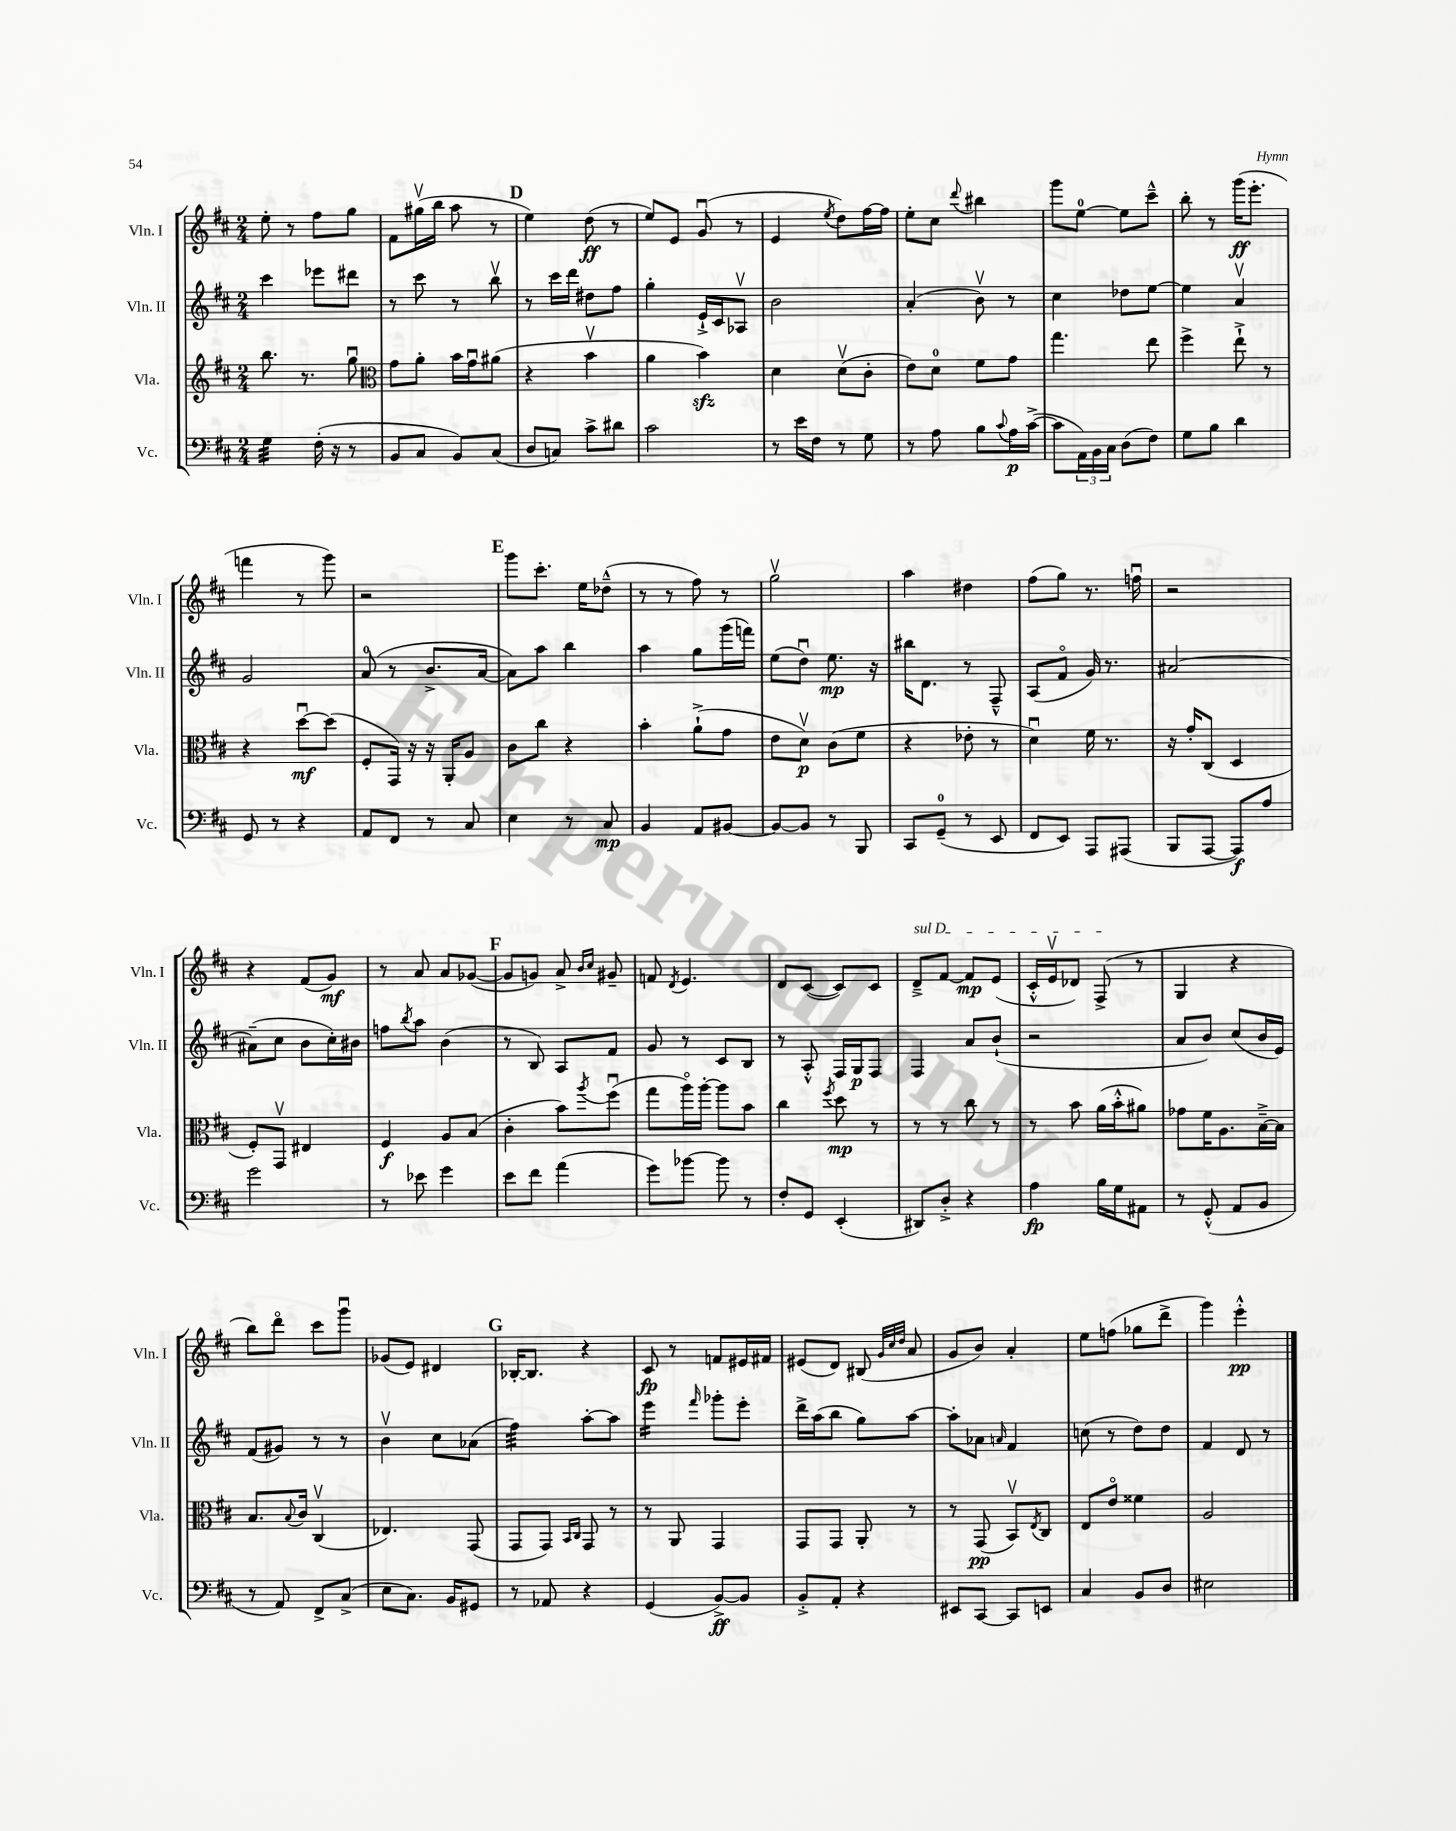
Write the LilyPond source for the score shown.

<<
\new StaffGroup <<
\new Staff = "s0" \with { instrumentName = "Vln. I" shortInstrumentName = "Vln. I" } {
    \clef treble \key d \major \numericTimeSignature \time 2/4
    e''8-. r8 fis''8 g''8 |
    fis'8 gis''16\upbow( b''16 a''8 r8 |
    \mark \markup { \bold "D" } e''4) d''8\ff( r8 |
    e''8) e'8 g'8\downbow( r8 |
    e'4 \acciaccatura { e''8 } d''8) fis''16~ fis''16 |
    e''8-. cis''8 \appoggiatura { d'''8 } bis''4 |
    g'''8 e''8-0~ e''8 cis'''8---^ |
    b''8-. r8 g'''16\ff( e'''8.-. |
    f'''4 r8 g'''8) |
    r2 |
    \mark \markup { \bold "E" } g'''8 cis'''8.-. e''16 des''8---^( |
    r8 r8 fis''8) r8 |
    g''2\upbow |
    a''4 dis''4 |
    fis''8( g''8) r8. f''16\downbow |
    r2 |
    r4 fis'8( g'8\mf) |
    r8 a'8 a'8 ges'8~( |
    \mark \markup { \bold "F" } ges'8 g'8) a'8-> \grace { b'16 cis''16 } gis'8-- |
    f'8 \acciaccatura { d'8 } e'4. |
    d'8 cis'8~( cis'8) cis'8 |
    \once \override TextSpanner.bound-details.left.text = \markup { \italic "sul D" } d'8--->\startTextSpan fis'8~ fis'8\mp e'8( |
    cis'16-.-^ e'16\upbow des'8) fis8->\stopTextSpan( r8 |
    g4 r4 |
    b''8) d'''8\flageolet cis'''8 g'''8\downbow |
    ges'8( e'8) dis'4 |
    \mark \markup { \bold "G" } bes16~-. bes8. r4 |
    cis'8\fp r8 f'8 eis'16 fis'16 |
    eis'8( d'8) bis8( \grace { g'32 cis''32 d''32 } a'8 |
    g'8 b'8) a'4-. |
    e''8 f''8( ges''8 d'''8-> |
    g'''4) e'''4-.-^\pp \bar "|." |
}
\new Staff = "s1" \with { instrumentName = "Vln. II" shortInstrumentName = "Vln. II" } {
    \clef treble \key d \major \numericTimeSignature \time 2/4
    cis'''4 ees'''8 dis'''8 |
    r8 cis'''8 r8 b''8\upbow |
    \mark \markup { \bold "D" } r8 cis'''16 d'''16 dis''8 fis''8 |
    g''4-. e'16-!-> cis'16 aes8\upbow |
    b'2 |
    a'4-.( b'8\upbow) r8 |
    cis''4 des''8 e''8~ |
    e''4 a'4\upbow |
    g'2 |
    a'8-0( r8 b'8.-> a'16~ |
    \mark \markup { \bold "E" } a'8) a''8 b''4 |
    a''4 g''8 g'''16( f'''16) |
    e''8( d''8\downbow) e''8.\mp r16 |
    bis''16 d'8. r8 fis8---^ |
    a8( fis'8\flageolet g'16) r8. |
    ais'2~ |
    ais'8--( cis''8 b'8 cis''16-.) bis'16 |
    f''8 \acciaccatura { b''8 } a''8 b'4( |
    \mark \markup { \bold "F" } r8 b8) a8 fis'8 |
    g'8 r8 cis'8 b8 |
    r8 a8-.-^ fis16 g16\p fis8 |
    fis4 a'8 b'8-!( |
    r2 |
    a'8 b'8) cis''8( b'16 e'16) |
    fis'8( gis'8) r8 r8 |
    b'4\upbow cis''8 aes'8( |
    \mark \markup { \bold "G" } fis''4:32) a''8~-. a''8 |
    e'''4:16 \grace { fis'''16 } ges'''8-. e'''8-. |
    d'''16-> a''16( b''8 g''8) a''8~ |
    a''8-. aes'8 \grace { a'16 } fis'4 |
    c''8( r8 d''8) d''8 |
    fis'4 d'8 r8 \bar "|." |
}
\new Staff = "s2" \with { instrumentName = "Vla." shortInstrumentName = "Vla." } {
    \clef treble \key d \major \numericTimeSignature \time 2/4
    b''8. r8. g''8\downbow |
    \clef alto g'8 a'8-. b'16 g'16\downbow ais'8( |
    \mark \markup { \bold "D" } r4 b'4\upbow |
    a'4 b'4\sfz) |
    d'4 d'8\upbow( cis'8-. |
    e'8) d'8-0 fis'8 g'8 |
    g''4. e''8 |
    fis''4-> e''8-!-> r8 |
    r4 d''8~\downbow\mf d''8( |
    fis8-. g,16) r16 r16 a,16-. a8 |
    \mark \markup { \bold "E" } cis'8 cis''8 r4 |
    b'4-. a'8-!->( g'8 |
    e'8 d'8\upbow\p) cis'8( fis'8 |
    r4 ees'8-. r8 |
    d'4\downbow) fis'16 r8. |
    r16 g'16-. cis8( d4 |
    fis8-.) g,8\upbow eis4 |
    fis4\f a8 b8( |
    \mark \markup { \bold "F" } cis'4-. b'8) \acciaccatura { a''8 } fis''8\downbow( |
    g''8 a''16\flageolet) a''16~-. a''8 b'8 |
    cis''4 \acciaccatura { fis''8 } d''8\mp r8 |
    r8 r8 cis''8 r8 |
    r8 b'8 a'16( b'16-.-^ ais'8) |
    ges'8 fis'16 a8. b16~---> b16 |
    b8. \appoggiatura { b8 } cis'16 cis4\upbow( |
    ees4.) g,8( |
    \mark \markup { \bold "G" } g,8 g,8) \grace { b,16 cis16 } g,8 r8 |
    r8 a,8 g,4 |
    g,8 g,8 a,8-. r8 |
    r8 g,8\pp( b,8\upbow) \acciaccatura { e8 } cis8 |
    e8 e'8\flageolet fisis'4 |
    a2 \bar "|." |
}
\new Staff = "s3" \with { instrumentName = "Vc." shortInstrumentName = "Vc." } {
    \clef bass \key d \major \numericTimeSignature \time 2/4
    g4:32 fis16-.( r16 r8 |
    b,8 cis8 b,8) cis8( |
    \mark \markup { \bold "D" } d8 c8) cis'8-> dis'8 |
    cis'2 |
    r8 e'16 fis16 r8 g8 |
    r8 a8 b8 \appoggiatura { cis'8 } a16\p cis'16~->( |
    cis'8 \tuplet 3/2 { a,16) b,16 cis16 } d8( fis8) |
    g8 b8 d'4 |
    g,8 r8 r4 |
    a,8 fis,8 r8 cis8 |
    \mark \markup { \bold "E" } e4 r8 cis8\mp |
    b,4 a,8 bis,8~ |
    bis,8~ bis,8 r8 b,,8 |
    cis,8 g,8-0--( r8 e,8 |
    fis,8 e,8) a,,8 ais,,8( |
    b,,8 a,,8~ a,,8\f) a8 |
    g'2 |
    r8 ees'8 g'4 |
    \mark \markup { \bold "F" } e'8 fis'8 a'4( |
    g'8) bes'8~ bes'8 r8 |
    fis8-. g,8 e,4-.( |
    dis,8) d8-.-> r4 |
    a4\fp b16 g16 ais,8 |
    r8 g,8-.-^( a,8 b,8 |
    r8 a,8) fis,8-> cis8->( |
    e8 cis8.) b,16 gis,8 |
    \mark \markup { \bold "G" } r8 aes,8 r4 |
    g,4( b,8~->\ff) b,8 |
    b,8-.-> a,8-. r4 |
    eis,8 cis,8~ cis,8 e,8 |
    cis4 b,8 d8 |
    eis2 \bar "|." |
}
>>
>>
\layout { \context { \Score \remove "Bar_number_engraver" } }
